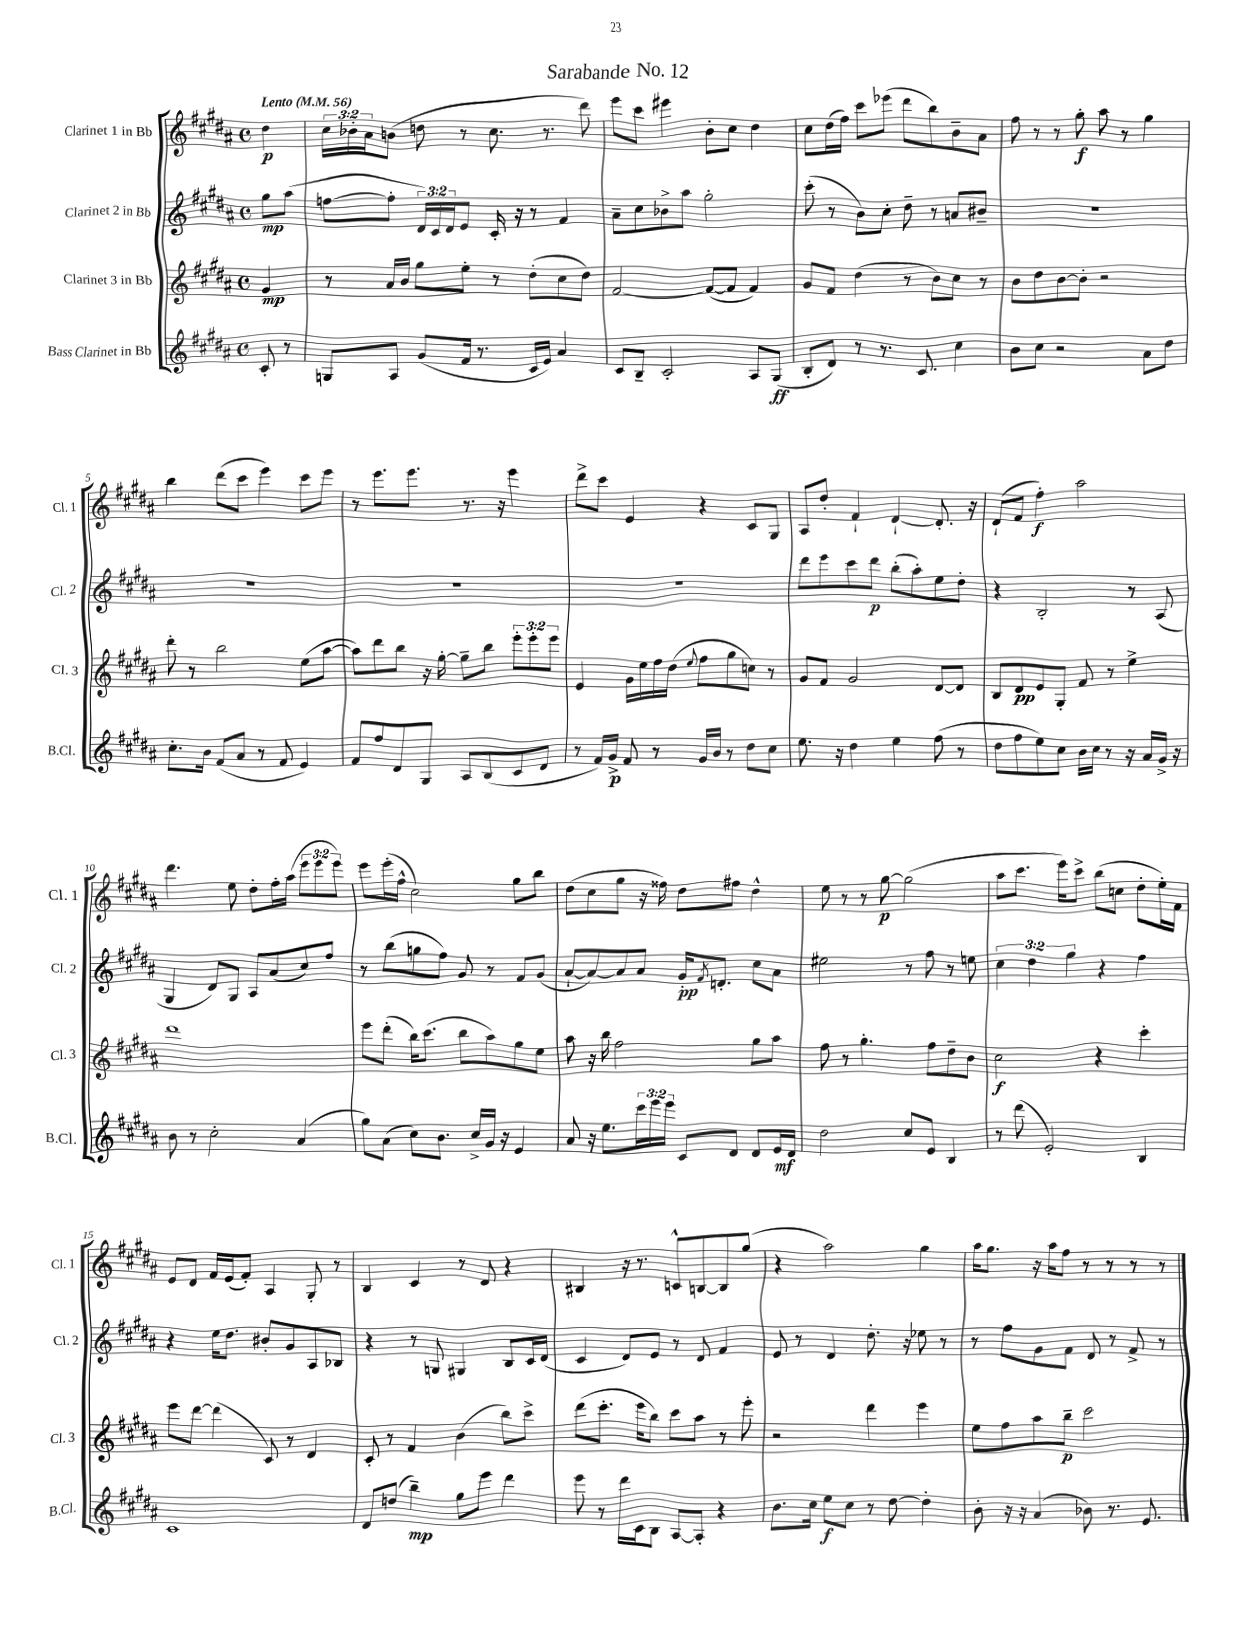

**kern	**kern	**kern	**kern
*staff4	*staff3	*staff2	*staff1
*clefG2	*clefG2	*clefG2	*clefG2
*k[f#c#g#d#a#]	*k[f#c#g#d#a#]	*k[f#c#g#d#a#]	*k[f#c#g#d#a#]
*M4/4	*M4/4	*M4/4	*M4/4
*met(c)	*met(c)	*met(c)	*met(c)
*MM56	*MM56	*MM56	*MM56
8c#'	4g#	8gg#	4dd#
8r	.	(8aa#	.
=	=	=	=
8G	8r	[8ff	24cc#
.	.	.	24b-'
.	.	.	24a#
8A#	16a#	8ff']	(8b
.	16b	.	.
(8g#	8gg#	24d#)	8dd
.	.	24c#	.
.	.	24d#	.
16f#	8ee'	8e	8r
8.r	.	.	.
.	8r	16c#'	8.cc#
.	.	16r	.
16c#	(8dd#'	8r	.
16e)	.	.	8.r
4a#	8cc#	4f#	.
.	8dd#)	.	8ddd#)
=	=	=	=
8c#	[2f#	8a#~	8eee
8B~	.	8cc#	8ccc#
2c#'	.	8b-^	4eee#
.	.	8aa#	.
.	(8f#_	2gg#'	8b'
.	8f#]	.	8cc#
8A#	4f#)	.	4dd#
(8G#	.	.	.
=	=	=	=
8B'	8g#	(8ccc#'	8cc#
8d#)	8f#	8r	(16dd#
.	.	.	16ff#)
8r	(4dd#	8b)	8ccc#
8.r	.	8cc#'	(8eee-
.	8r	8dd#~	8ddd#
8.c#	.	.	.
.	8b)	8r	8bb)
4cc#	8cc#	8a	8b~
.	8r	8b#~	8a#
=	=	=	=
8b	8b	1r	8ff#
8cc#	8dd#	.	8r
2r	[8b	.	8r
.	8b']	.	8gg#'
.	2r	.	8aa#
.	.	.	8r
8a#	.	.	4gg#
8dd#	.	.	.
=	=	=	=
8.cc#'	8ddd#'	1r	4bb
.	8r	.	.
16b	.	.	.
(8f#	2bb	.	(8ddd#
8a#	.	.	8ccc#
8r	.	.	4eee)
8f#	.	.	.
4e)	(8ee	.	8ccc#
.	[8aa#	.	8eee
=	=	=	=
8f#	8aa#])	1r	8r
8ff#	8ddd#	.	8.eee
8d#	8bb	.	.
.	.	.	8.eee
8G#	16r	.	.
.	[16gg#'	.	.
8A#	8gg#~]	.	8.r
(8B	8bb	.	.
.	.	.	16r
8c#	12eee'	.	4eee
.	12eee'	.	.
8d#	.	.	.
.	12eee	.	.
=	=	=	=
8r	4e	1r	8ddd#^
16f#)	.	.	8ccc#
16g#^	.	.	.
8f#	16g#	.	4e
.	16ee	.	.
8r	16ff#	.	.
.	(16dd#	.	.
.	8qqee	.	.
16g#	8ff#	.	4r
16b	.	.	.
8r	8gg#	.	.
8dd#	8cc)	.	8c#
8cc#	8r	.	8G#
=	=	=	=
8.ee	8g#	8ddd#	8A#
.	8f#	8eee	8dd#'
16r	.	.	.
4dd#	2g#	8ccc#	4f#`
.	.	8ddd#	.
4ee	.	(8bb'	[4d#`
.	.	8aa#')	.
(8ff#	[8d#	8ee	8.d#']
8r	8d#]	8dd#'	.
.	.	.	16r
=	=	=	=
8dd#	8B	4r	(8d#`
8ff#	8d#	.	8f#
8ee)	8e	2B'	4ff#')
8cc#	8G#'	.	.
16b	8f#	.	2aa#
16cc#	.	.	.
8r	8r	.	.
16r	4ee^	8r	.
16a#	.	.	.
16g#^	.	(8A#	.
16r	.	.	.
=	=	=	=
8b	1ddd#	4G#	4.ddd#
8r	.	.	.
2cc#'	.	8d#)	.
.	.	8G#	8ee
.	.	8A#	8dd#'
.	.	(8a#	16ff#'
.	.	.	(16aa#
(4a#	.	8cc#)	12eee
.	.	.	12eee
.	.	8ff#	.
.	.	.	12eee)
=	=	=	=
8gg#)	8eee	8r	8eee
(8a#	(8ddd#'	(8bb	(16eee'
.	.	.	16ff#^^
8cc#)	16bb)	8gg	2cc#)
.	(8.ccc#	.	.
8.b	.	8ff#)	.
.	8bb	8g#	.
16cc#^	.	.	.
16g#	8aa#)	8r	.
16r	.	.	.
4e	8gg#	8f#	8gg#
.	8ee	(8g#	8bb
=	=	=	=
8a#	8aa#	[8a#`	(8dd#
16r	16r	8a#_)	8cc#
8.ee	16bb	.	.
.	2ff#	8a#]	8gg#
24ccc#	.	8a#	16r
24eee	.	.	.
.	.	.	16ff##)
24eee	.	.	.
8c#	.	16g#'	8dd#
.	.	8qf#	.
.	.	8.d'	.
8d#	.	.	8ff#
8d#	8gg#	8cc#	4dd#^^
16e	8aa#	8a#	.
16d#	.	.	.
=	=	=	=
2dd#	8ff#	2ee#	8ee
.	8r	.	8r
.	4.gg#'	.	8r
.	.	.	[8gg#
8cc#	.	8r	(2gg#]
8e	8ff#	8ff#	.
4B	8dd#~	8r	.
.	8b	8ee	.
=	=	=	=
8r	2cc#	6cc#	8aa#
(8ddd#	.	.	8.ccc#
.	.	6dd#	.
2e')	.	.	.
.	.	.	16eee)
.	.	6gg#	.
.	.	.	8ccc#^
.	4r	4r	(8bb
.	.	.	8cc
4B	4ccc#'	4ff#	8dd#'
.	.	.	16ee')
.	.	.	16f#
=	=	=	=
1c#	8eee	4r	8e
.	[8ddd#	.	8d#
.	(4ddd#]	16ee	16f#
.	.	8.dd#	(16e
.	.	.	8f#')
.	8c#)	8b#'	4A#
.	8r	8g#	.
.	4d#	8A#	8G#'
.	.	8B-	8r
=	=	=	=
8d#	8c#'	4r	4B
(8dd	8r	.	.
4bb~)	4f#	8r	4c#
.	.	8G	.
8gg#	(4b	4G#	8r
8eee	.	.	8d#
4ddd#	8bb)	8B	4r
.	8ccc#^	16c#	.
.	.	(16d#	.
=	=	=	=
8eee	(8ddd#	4c#	4B#
8r	8.ccc#'	.	.
16ddd#	.	8d#)	16r
16c#	16eee	.	8.r
8B	8bb)	8e	.
[8A#	8ccc#	8r	8c^^
8A#']	8aa#	8d#	[8B
4r	8r	4f#	8B]
.	8eee'	.	(8gg#
=	=	=	=
8.b	2r	8e	4r
.	.	8r	.
16cc#	.	.	.
8ee	.	4d#	2aa#)
8cc#	.	.	.
8r	4ddd#	8.dd#'	.
[8dd#	.	.	.
.	.	16r	.
4dd#']	4eee	8ee-	4gg#
.	.	8r	.
=	=	=	=
8b'	8ee	8r	16aa#
.	.	.	8.gg#
16r	8ff#	8ff#	.
16r	.	.	.
(4a#	8aa#	8g#	16r
.	.	.	16aa#
.	8bb~	8f#	8ff#
8b-)	2ccc#	8d#	8r
8.r	.	8r	8r
.	.	8f#^	8r
8.e	.	.	.
.	.	8r	8r
==	==	==	==
*-	*-	*-	*-
